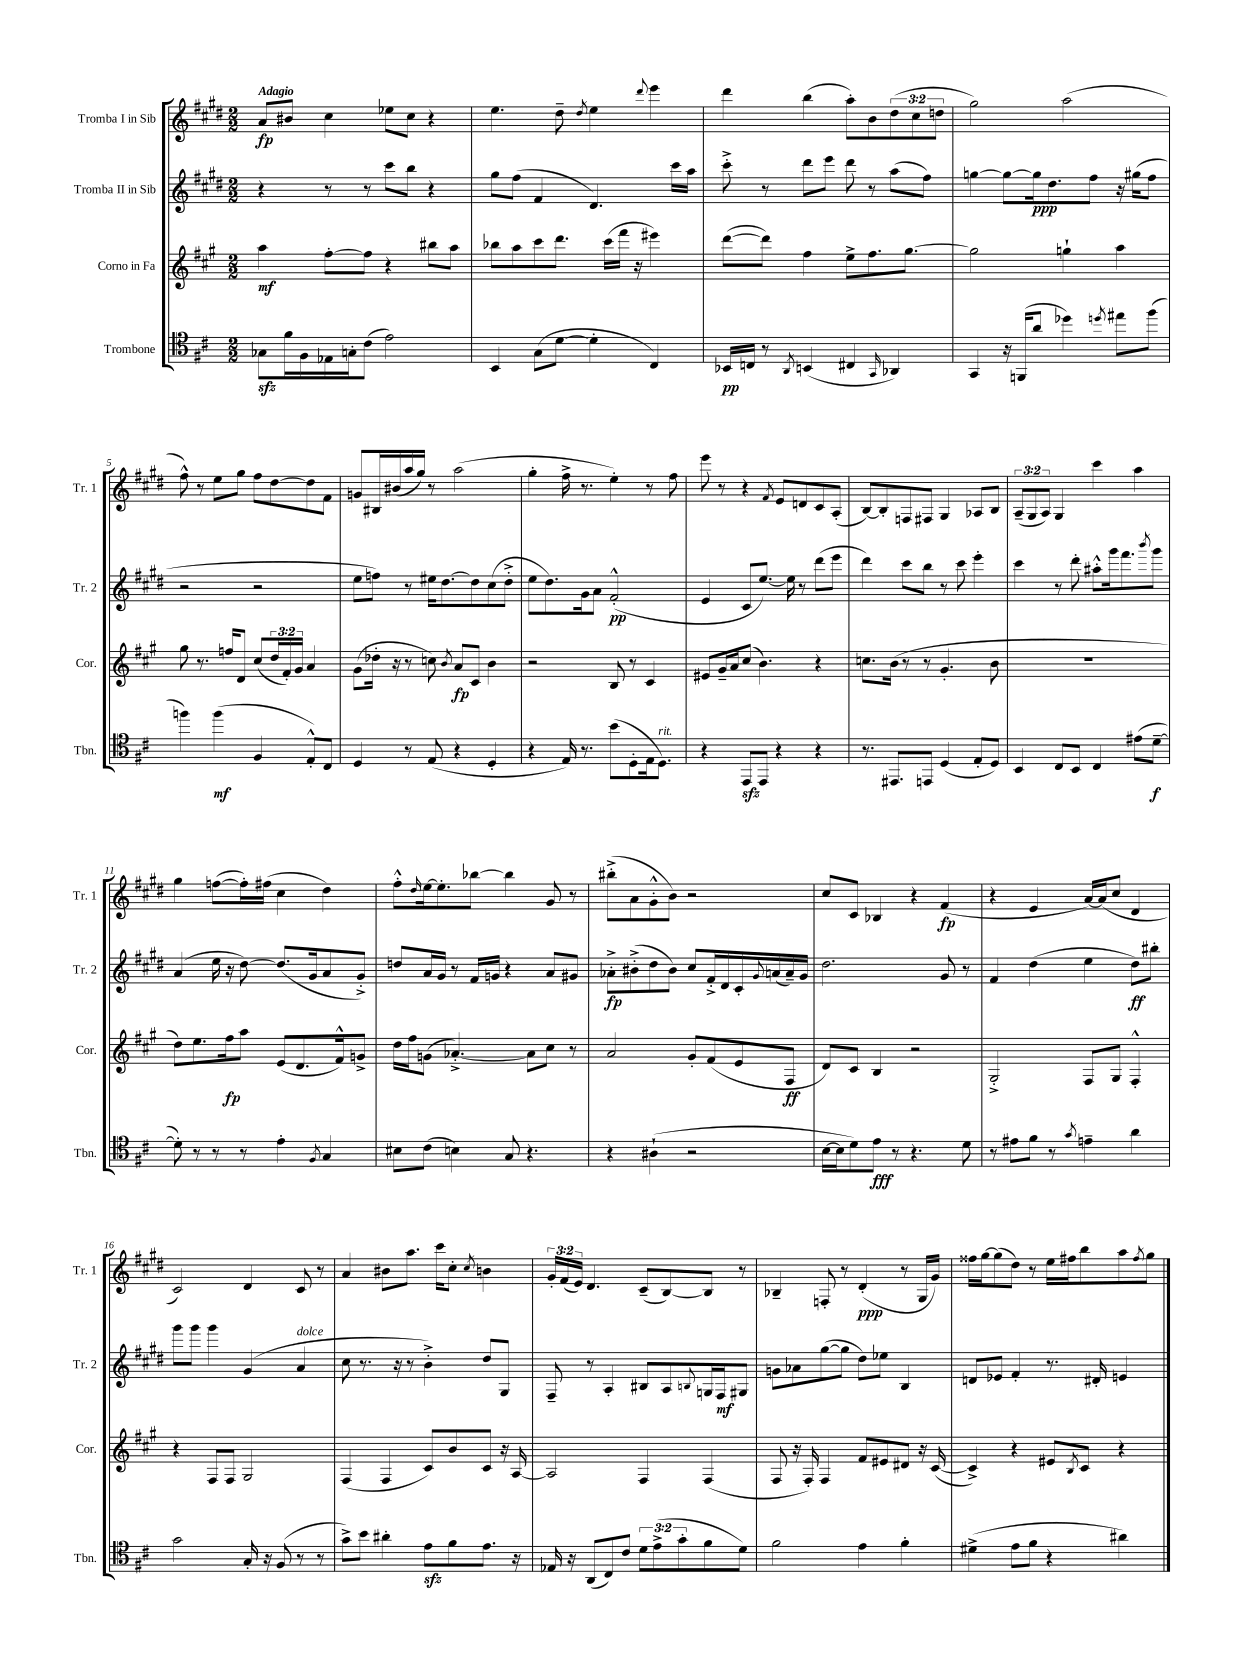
<<
\new StaffGroup <<
\new Staff = "s0" \with { instrumentName = "Tromba I in Sib" shortInstrumentName = "Tr. 1" } {
    \clef treble \key e \major \numericTimeSignature \time 2/2 \override Staff.TupletNumber.text = #tuplet-number::calc-fraction-text \tempo "Adagio"
    a'8\fp bis'8 cis''4 ees''8 cis''8 r4 |
    e''4. dis''8-- \acciaccatura { dis''8 } e''4 \appoggiatura { dis'''8 } e'''4 |
    dis'''4 b''4( a''8-.) b'8 \tuplet 3/2 { dis''8( cis''8 d''8 } |
    gis''2) a''2( |
    fis''8-^) r8 e''8 gis''8 fis''8 dis''8~ dis''8 fis'8 |
    g'8 bis16 bis'16( a''16 gis''16) r8 a''2( |
    gis''4-. fis''16-> r8. e''4-.) r8 fis''8 |
    e'''8 r8 r4 \acciaccatura { fis'8 } e'8 d'8 cis'8 a8-.( |
    b8~) b8-. f8 fis8 gis4 aes8 b8 |
    \tuplet 3/2 { a8--( gis8 a8) } gis4 cis'''4 a''4 |
    gis''4 f''8~( f''16-.) fis''16( cis''4 dis''4) |
    fis''8-.-^ \grace { dis''16 } e''16~ e''8.-. bes''8~ bes''4 gis'8 r8 |
    bis''8-.->( a'8 gis'8-.-^ b'8) r2 |
    cis''8 cis'8 bes4 r4 fis'4\fp( |
    r4 e'4 a'16~) a'16( cis''8 dis'4 |
    cis'2) dis'4 cis'8 r8 |
    a'4 bis'8 a''8. cis'''16 cis''8-. \acciaccatura { cis''8 } b'4 |
    \tuplet 3/2 { gis'16-. fis'16( e'16) } dis'4. cis'8--( b8~) b8 r8 |
    bes4-- f8-. r8 dis'4-.\ppp( r8 gis16 gis'16) |
    fisis''16 gis''16~ gis''8( dis''8) r8 e''16 fis''16 b''8 a''8 \acciaccatura { fis''8 } gis''8 \bar "|." |
}
\new Staff = "s1" \with { instrumentName = "Tromba II in Sib" shortInstrumentName = "Tr. 2" } {
    \clef treble \key e \major \numericTimeSignature \time 2/2
    r4 r8 r8 cis'''8 b''8 r4 |
    gis''8 fis''8( fis'4 dis'4.) cis'''16 a''16 |
    cis'''8-.-> r8 dis'''8 e'''8 dis'''8 r8 a''8( fis''8) |
    g''4~ g''8~ g''16\ppp dis''8. fis''8 r16 gis''16( fis''8 |
    r2 r2 |
    e''8 f''8) r8 eis''16 dis''8.~ dis''8 cis''8( dis''8-.-> |
    e''8 dis''8.) gis'16 a'8 fis'2-.-^\pp( |
    e'4 cis'8 e''8.~) e''16 r8 dis'''8( e'''8 |
    dis'''4) cis'''8 b''8 r8 cis'''8 e'''4-. |
    cis'''4 r8 dis'''8-. ais''8-.-^ gis'''16 fis'''8. \acciaccatura { b'''8 } gis'''8 |
    a'4( e''16 r16 dis''8~) dis''8.( gis'16 a'8 gis'8-.->) |
    d''8 a'16 gis'16 r8 fis'16 g'16 r4 a'8 gis'8 |
    aes'8-.->\fp bis'8-.->( dis''8 bis'8) cis''8 fis'16-.-> dis'16 cis'16-. \appoggiatura { gis'8 } a'16( a'16--) gis'16 |
    dis''2. gis'8 r8 |
    fis'4 dis''4( e''4 dis''8\ff) bis''8-. |
    gis'''8 gis'''8 gis'''4 gis'4( a'4^\markup { \italic "dolce" } |
    cis''8 r8. r16 r8 b'4-.->) dis''8 gis8 |
    fis8-- r8 a4-. bis8 a8 \appoggiatura { b8 } g16 fis16\mf gis8 |
    g'8 aes'8 gis''8~( gis''8 dis''8) ees''8 b4 |
    d'8 ees'8 fis'4-. r8. dis'16-. e'4 \bar "|." |
}
\new Staff = "s2" \with { instrumentName = "Corno in Fa" shortInstrumentName = "Cor." } {
    \clef treble \key a \major \numericTimeSignature \time 2/2 \override Staff.TupletNumber.text = #tuplet-number::calc-fraction-text
    a''4\mf fis''8~-. fis''8 r4 bis''8 a''8 |
    bes''8 a''8 cis'''8 d'''8. cis'''16( fis'''16 r16 eis'''4) |
    d'''8~( d'''8) fis''4 e''8-> fis''8. gis''8.~ |
    gis''2 g''4-! a''4 |
    gis''8 r8. f''16 d'8 cis''8( \tuplet 3/2 { d''16 fis'16-.) gis'16 } a'4 |
    gis'8( des''16-. r16 r8 c''8) \acciaccatura { b'8 } a'8\fp cis'8 b'4 |
    r2 b8 r8 cis'4 |
    eis'8 gis'16-- a'16 cis''8( b'4.) r4 |
    c''8. b'16( r8 r8 gis'4.-. b'8 |
    R1 |
    d''8) e''8. fis''16\fp a''8 e'8( d'8. fis'16-^) g'8-> |
    d''16 fis''16 g'8( aes'4.~-.->) aes'8 cis''8 r8 |
    a'2 gis'8-. fis'8( e'8 fis8\ff |
    d'8) cis'8 b4 r2 |
    gis2-.-> fis8 gis8 fis4-.-^ |
    r4 fis8 fis8 gis2 |
    fis4( fis4 cis'8) b'8 cis'8 r16 a16~ |
    a2 fis4 fis4( |
    fis8 r16 fis16-.) fis4 fis'8 eis'8 dis'8 r16 cis'16~( |
    cis'4->) r4 eis'8 \acciaccatura { b8 } cis'8 r4 \bar "|." |
}
\new Staff = "s3" \with { instrumentName = "Trombone" shortInstrumentName = "Tbn." } {
    \clef tenor \key d \major \numericTimeSignature \time 2/2 \override Staff.TupletNumber.text = #tuplet-number::calc-fraction-text
    ges8\sfz fis'16 fis16 ees16 g16-. cis'8( e'2) |
    b,4 g8( d'8~ d'4-. cis4) |
    bes,16\pp c16 r8 \acciaccatura { a,8 } b,4( cis4 \grace { g,16 } aes,4) |
    g,4 r16 f,16( a'8 des''4) \acciaccatura { d''8 } eis''8 fis''8( |
    f''4) f''4\mf( fis4 e8-.-^) cis8 |
    d4 r8 e8( r4 d4-. |
    r4 e16) r8. b'8( d8-. e16 d8.^\markup { \italic "rit." }) |
    r4 e,8\sfz e,8 r4 r4 |
    r8. eis,8. e,8 d4( e8-. d8) |
    b,4 cis8 b,8 cis4 eis'8( d'8~--\f |
    d'8-.) r8 r8 r8 e'4-. \acciaccatura { fis8 } g4 |
    bis8 cis'8( b4) g8 r4. |
    r4 ais4-!( r2 |
    b16~ b16 d'8) e'8\fff r8 r4. d'8 |
    r8 eis'8 fis'8 r8 \acciaccatura { g'8 } e'4-- a'4 |
    g'2 g16-. r16 fis8( r8 r8 |
    g'8->) b'8 ais'4-. e'8\sfz fis'8 e'8. r16 |
    ees16 r16 a,8( cis8) cis'8 \tuplet 3/2 { d'8 e'8->( g'8-. } fis'8 d'8) |
    fis'2 e'4 fis'4-. |
    dis'4->( e'8 fis'8 r4 ais'4) \bar "|." |
}
>>
>>
